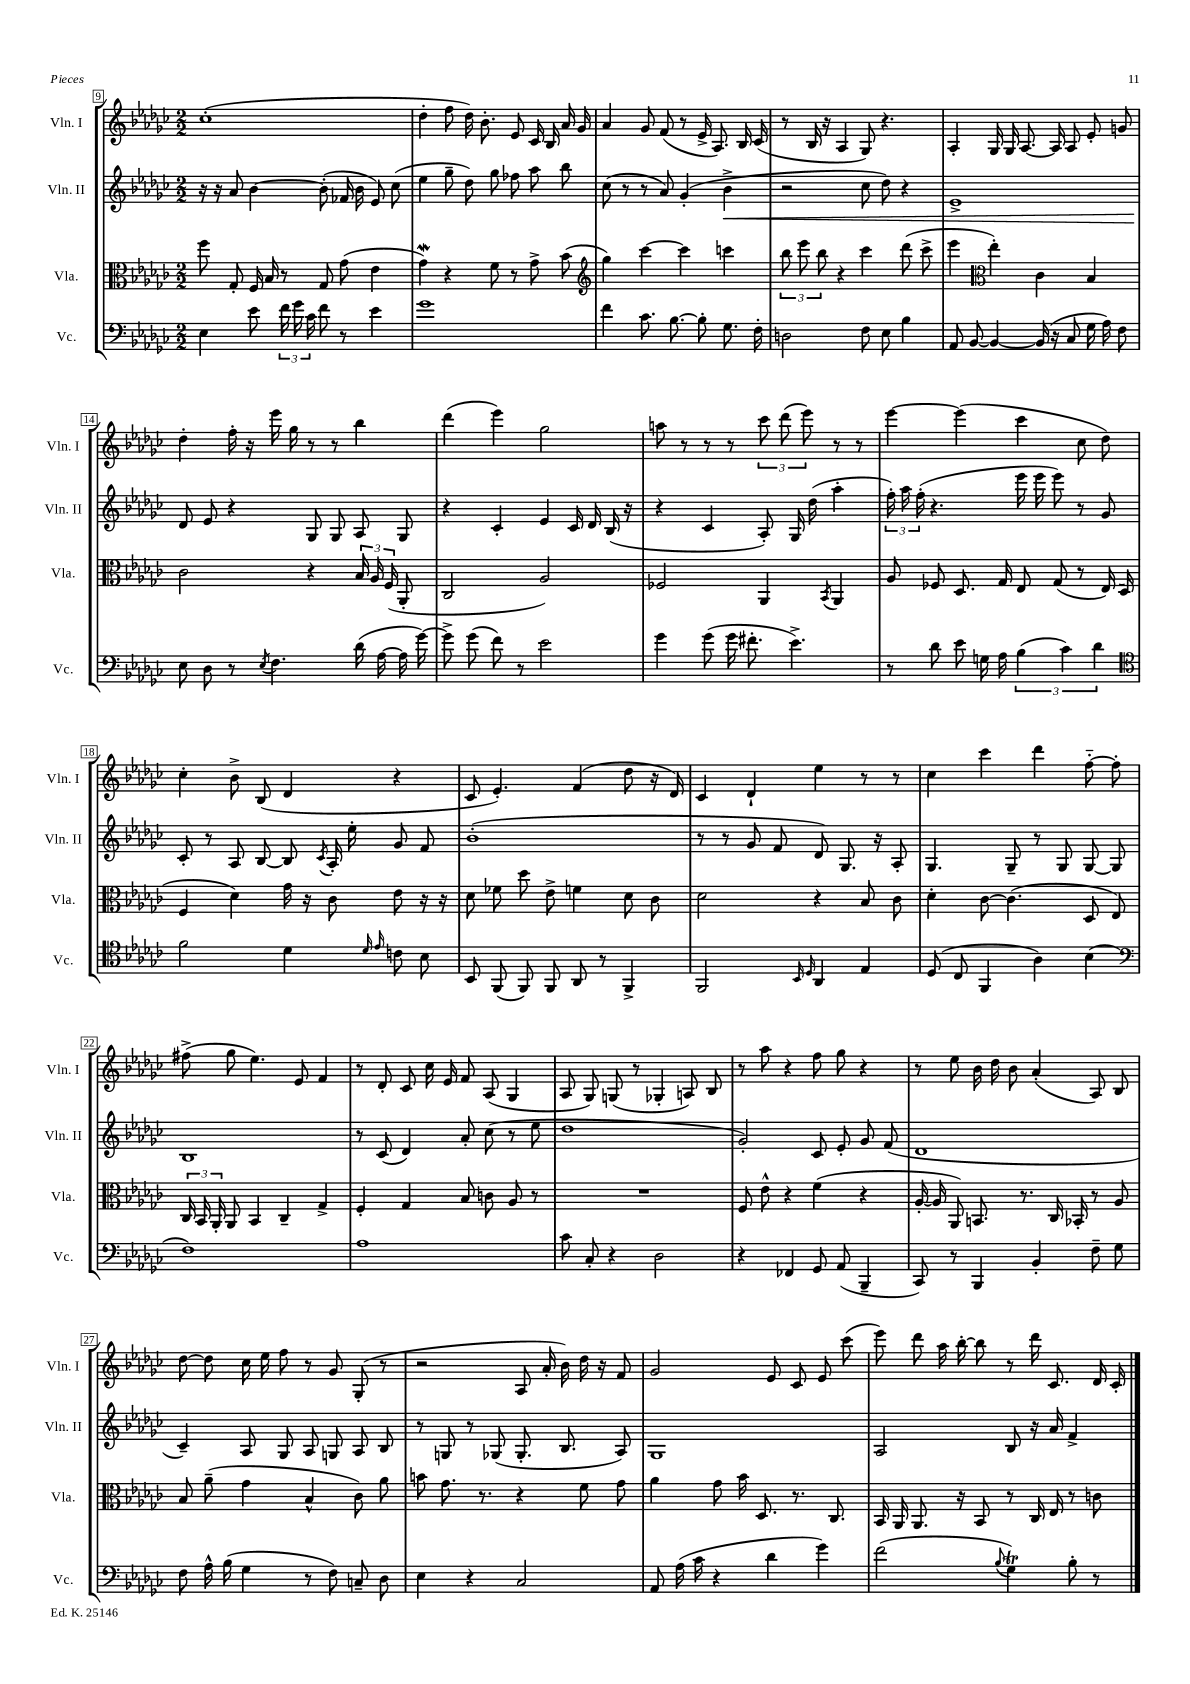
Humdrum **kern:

**kern	**kern	**kern	**dynam	**kern
*part4	*part3	*part2	*part2	*part1
*staff4	*staff3	*staff2	*staff2	*staff1
*I"Vc.	*I"Vla.	*I"Vln. II	*	*I"Vln. I
*I'Vc.	*I'Vla.	*I'Vln. II	*	*I'Vln. I
*clefF4	*clefC3	*clefG2	*	*clefG2
*k[b-e-a-d-g-c-]	*k[b-e-a-d-g-c-]	*k[b-e-a-d-g-c-]	*	*k[b-e-a-d-g-c-]
*M2/2	*M2/2	*M2/2	*	*M2/2
=9	=9	=9	=9	=9
4E-\	8ff\	16r	.	(1cc-'
.	.	16r	.	.
.	8G-'/	8a-/	.	.
8e-\	16F/	[4b-\	.	.
.	16B-/	.	.	.
24f\	8r	.	.	.
24g-\	.	.	.	.
24c-\	.	.	.	.
8f\	8G-/	(8b-'\]	.	.
8r	(8g-\	16f-X/	.	.
.	.	16b-\	.	.
4e-\	4e-\	8e-/)	.	.
.	.	(8cc-\	.	.
=10	=10	=10	=10	=10
1g-	4g-w\)	4ee-\	.	4dd-'\
.	4r	8gg-~\	.	8ff\
.	.	8dd-\)	.	16dd-\)
.	.	.	.	8.b-'\
.	8f\	8gg-\	.	.
.	8r	8ff-X\	.	8e-/
.	8g-^\	8aa-\	.	16c-/
.	.	.	.	16B-/
.	(8b-\	8bb-\	.	16a-/
.	.	.	.	16g-/
=11	=11	=11	=11	=11
*	*clefG2	*	*	*
4f\	4gg-\)	(8cc-\	.	4a-/
.	.	8r	.	.
8.c-\	[4ccc-\	8r	.	8g-/
.	.	8a-/)	.	(8f/
[8.B-\	.	.	.	.
.	4ccc-\]	(4g-'/	.	8r
8B-'\]	.	.	.	16e-^/
.	.	.	.	8.A-/)
!	!	!	!LO:HP:b	!
8.G-\	4cccn\	4b-^\	<	.
.	.	.	.	16B-/
16F'\	.	.	.	(16c-/
=12	=12	=12	=12	=12
2Dn\	12bb-\	2r	.	8r
.	12eee-\	.	.	.
.	.	.	.	16B-/
.	12bb-\	.	.	.
.	.	.	.	16r
.	4r	.	.	4A-/
8F\	4ccc-\	8cc-\	.	8G-/)
8E-\	.	8dd-\)	.	4.r
4B-\	(8ddd-\	4r	.	.
.	8ccc-^\	.	.	.
=13	=13	=13	=13	=13
8AA-/	4eee-\	1e-^	.	4A-'/
[8BB-/	.	.	.	.
*	*clefC3	*	*	*
4BB-/_	4ee-'\)	.	.	16G-/
.	.	.	.	16G-/
.	.	.	.	[8.A-/
(16BB-/]	4c-\	.	.	.
16r	.	.	.	16A-/]
8C-/	.	.	.	8A-/
16G-\	4B-/	.	.	8e-'/
16A-\)	.	.	.	.
8F\	.	.	.	8gn/
!!LO:LB:g=z
=14	=14	=14	=14	=14
8E-\	2c-\	8d-/	.	4dd-'\
8D-\	.	8e-/	[	.
8r	.	4r	.	16ff'\
.	.	.	.	16r
8qE-/	.	.	.	.
4.F\	.	.	.	16eee-\
.	.	.	.	16gg-\
.	4r	8G-/	.	8r
.	.	8G-/	.	8r
(16d-\	24B-/	8A-/	.	4bb-\
.	24A-/	.	.	.
[16A-\	.	.	.	.
.	(24F/	.	.	.
16A-\]	8AA-'/	8G-/	.	.
[16g-\)	.	.	.	.
=15	=15	=15	=15	=15
8g-^\]	2C-/	4r	.	(4ddd-\
(8g-\	.	.	.	.
8f\)	.	4c-'/	.	4eee-\)
8r	.	.	.	.
2e-\	2A-/)	4e-/	.	2gg-\
.	.	16c-/	.	.
.	.	16d-/	.	.
.	.	(16B-/	.	.
.	.	16r	.	.
=16	=16	=16	=16	=16
4g-\	2F-X/	4r	.	8aan\
.	.	.	.	8r
(8g-\	.	4c-/	.	8r
16g-\	.	.	.	8r
8.f#X'\	.	.	.	.
.	4AA-/	8A-'/)	.	12ccc-\
.	.	.	.	(12ddd-\
4.e-^\)	.	16G-/	.	.
.	.	.	.	12eee-\)
.	.	(16dd-\	.	.
.	8qBB-/	.	.	.
.	4AA-/	4aa-'\	.	8r
.	.	.	.	8r
=17	=17	=17	=17	=17
8r	8A-/	24ff'\)	.	[4eee-\
.	.	24aa-\	.	.
.	.	(24ff'\	.	.
8d-\	8F-X/	4.r	.	.
8e-\	8.D-/	.	.	(4eee-\]
16Gn\	.	.	.	.
16A-\	16G-/	.	.	.
(6B-\	8E-/	16eee-\	.	4ccc-\
.	.	16eee-\	.	.
.	(8G-/	8eee-\)	.	.
6c-\)	.	.	.	.
.	8r	8r	.	8cc-\
6d-\	.	.	.	.
.	16E-/)	8g-/	.	8dd-\)
.	(16D-/	.	.	.
!!LO:LB:g=z
=18	=18	=18	=18	=18
*clefC4	*	*	*	*
2f\	4F/	8c-'/	.	4cc-'\
.	.	8r	.	.
.	4d-\)	8A-/	.	8b-^\
.	.	[8B-/	.	(8B-/
4d-\	16g-\	8B-/]	.	4d-/
.	16r	.	.	.
.	.	8qc-/	.	.
.	8c-\	16A-'/	.	.
.	.	16ee-'\	.	.
16qqd-/	.	.	.	.
16qqe-/	.	.	.	.
8cn\	8e-\	8g-/	.	4r
8B-\	16r	8f/	.	.
.	16r	.	.	.
=19	=19	=19	=19	=19
8BB-/	8d-\	(1b-'	.	8c-/
(8FF/	8f-X\	.	.	4.e-'/)
8FF/)	8dd-\	.	.	.
8FF/	8e-^\	.	.	.
8AA-/	4fn\	.	.	(4f/
8r	.	.	.	.
4FF^/	8d-\	.	.	8dd-\
.	8c-\	.	.	16r
.	.	.	.	16d-/)
=20	=20	=20	=20	=20
2FF/	2d-\	8r	.	4c-/
.	.	8r	.	.
.	.	8g-/	.	4d-`/
.	.	8f/	.	.
16qqBB-/	.	.	.	.
16qqD-/	.	.	.	.
4AA-/	4r	8d-/)	.	4ee-\
.	.	8.G-/	.	.
4E-/	8B-/	.	.	8r
.	.	16r	.	.
.	8c-\	8A-'/	.	8r
=21	=21	=21	=21	=21
(8D-/	4d-'\	4.G-/	.	4cc-\
8C-/	.	.	.	.
4FF/	[8c-\	.	.	4ccc-\
.	(4.c-\]	8G-~/	.	.
4A-\)	.	8r	.	4ddd-\
.	.	8G-/	.	.
(4B-\	8D-/	[8G-/	.	[8ff\
.	8E-/)	8G-/]	.	8ff'\]
!!LO:LB:g=z
=22	=22	=22	=22	=22
*clefF4	*	*	*	*
1F)	24C-/	1B-	.	(8ff#X^\
.	24BB-/	.	.	.
.	24AA-'/	.	.	.
.	8AA-/	.	.	8gg-\
.	4BB-/	.	.	4.ee-\)
.	4C-~/	.	.	.
.	.	.	.	8e-/
.	4G-^/	.	.	4f/
=23	=23	=23	=23	=23
1A-	4F'/	8r	.	8r
.	.	(8c-/	.	8d-'/
.	4G-/	4d-/)	.	8c-/
.	.	.	.	16cc-\
.	.	.	.	16e-/
.	8B-/	8a-'/	.	8f/
.	8cn\	(8cc-\	.	(8A-/
.	8A-/	8r	.	4G-/
.	8r	8ee-\	.	.
=24	=24	=24	=24	=24
8c-\	1r	1dd-	.	8A-/
8C-'/	.	.	.	8G-/)
4r	.	.	.	(8Gn/
.	.	.	.	8r
2D-\	.	.	.	4G-X'/
.	.	.	.	8An/)
.	.	.	.	8B-/
=25	=25	=25	=25	=25
4r	8F/	2g-'/)	.	8r
.	8e-^^\	.	.	8aa-\
4FF-X/	4r	.	.	4r
8GG-/	(4f\	8c-/	.	8ff\
(8AA-/	.	8e-'/	.	8gg-\
4BBB-~/	4r	8g-/	.	4r
.	.	(8f/	.	.
=26	=26	=26	=26	=26
8CC-/)	[16A-'/	1d-	.	8r
.	16A-/]	.	.	.
8r	8AA-/)	.	.	8ee-\
4BBB-/	8.BBn/	.	.	16b-\
.	.	.	.	16dd-\
.	.	.	.	8b-\
.	8.r	.	.	.
4BB-'/	.	.	.	(4a-'/
.	16C-/	.	.	.
.	16BB-X'/	.	.	.
8F~\	8r	.	.	8A-/)
8G-\	8A-/	.	.	8B-/
!!LO:LB:g=z
=27	=27	=27	=27	=27
8F\	8B-/	4c-~/)	.	[8dd-\
16A-^^\	(8a-~\	.	.	8dd-\]
(16B-\	.	.	.	.
4G-\	4g-\	8A-/	.	16cc-\
.	.	.	.	16ee-\
.	.	8G-/	.	8ff\
8r	4B-^^/	8A-/	.	8r
8F\)	.	8Gn/	.	8g-/
8Cn~/	8c-\)	8A-/	.	(8G-'/
8D-\	8a-\	8B-/	.	8r
=28	=28	=28	=28	=28
4E-\	8bn\	8r	.	2r
.	8.g-\	8Gn/	.	.
4r	.	8r	.	.
.	8.r	.	.	.
.	.	(8G-X/	.	.
2C-/	4r	8.G-'/	.	8A-/
.	.	.	.	16a-'/
.	.	8.B-/	.	16b-\)
.	8f\	.	.	16dd-\
.	.	.	.	16r
.	8g-\	8A-/)	.	8f/
=29	=29	=29	=29	=29
8AA-/	4a-\	1G-	.	2g-/
(16A-\	.	.	.	.
16c-\	.	.	.	.
4r	8g-\	.	.	.
.	16b-\	.	.	.
.	8.D-/	.	.	.
4d-\	.	.	.	8e-/
.	8.r	.	.	8c-/
4g-\)	.	.	.	8e-/
.	8.C-/	.	.	.
.	.	.	.	(8ccc-\
=30	=30	=30	=30	=30
(2f\	16BB-/	2A-/	.	8eee-\)
.	16AA-/	.	.	.
.	8.AA-/	.	.	8ddd-\
.	.	.	.	16aa-\
.	16r	.	.	[16bb-'\
.	8BB-/	.	.	8bb-\]
8qqB-/	.	.	.	.
4G-T\)	8r	8B-/	.	8r
.	16C-/	16r	.	16ddd-\
.	16E-/	16a-/	.	8.c-/
8B-'\	8r	4f^/	.	.
8r	8cn\	.	.	16d-/
.	.	.	.	16c-'/
==	==	==	==	==
*-	*-	*-	*-	*-
